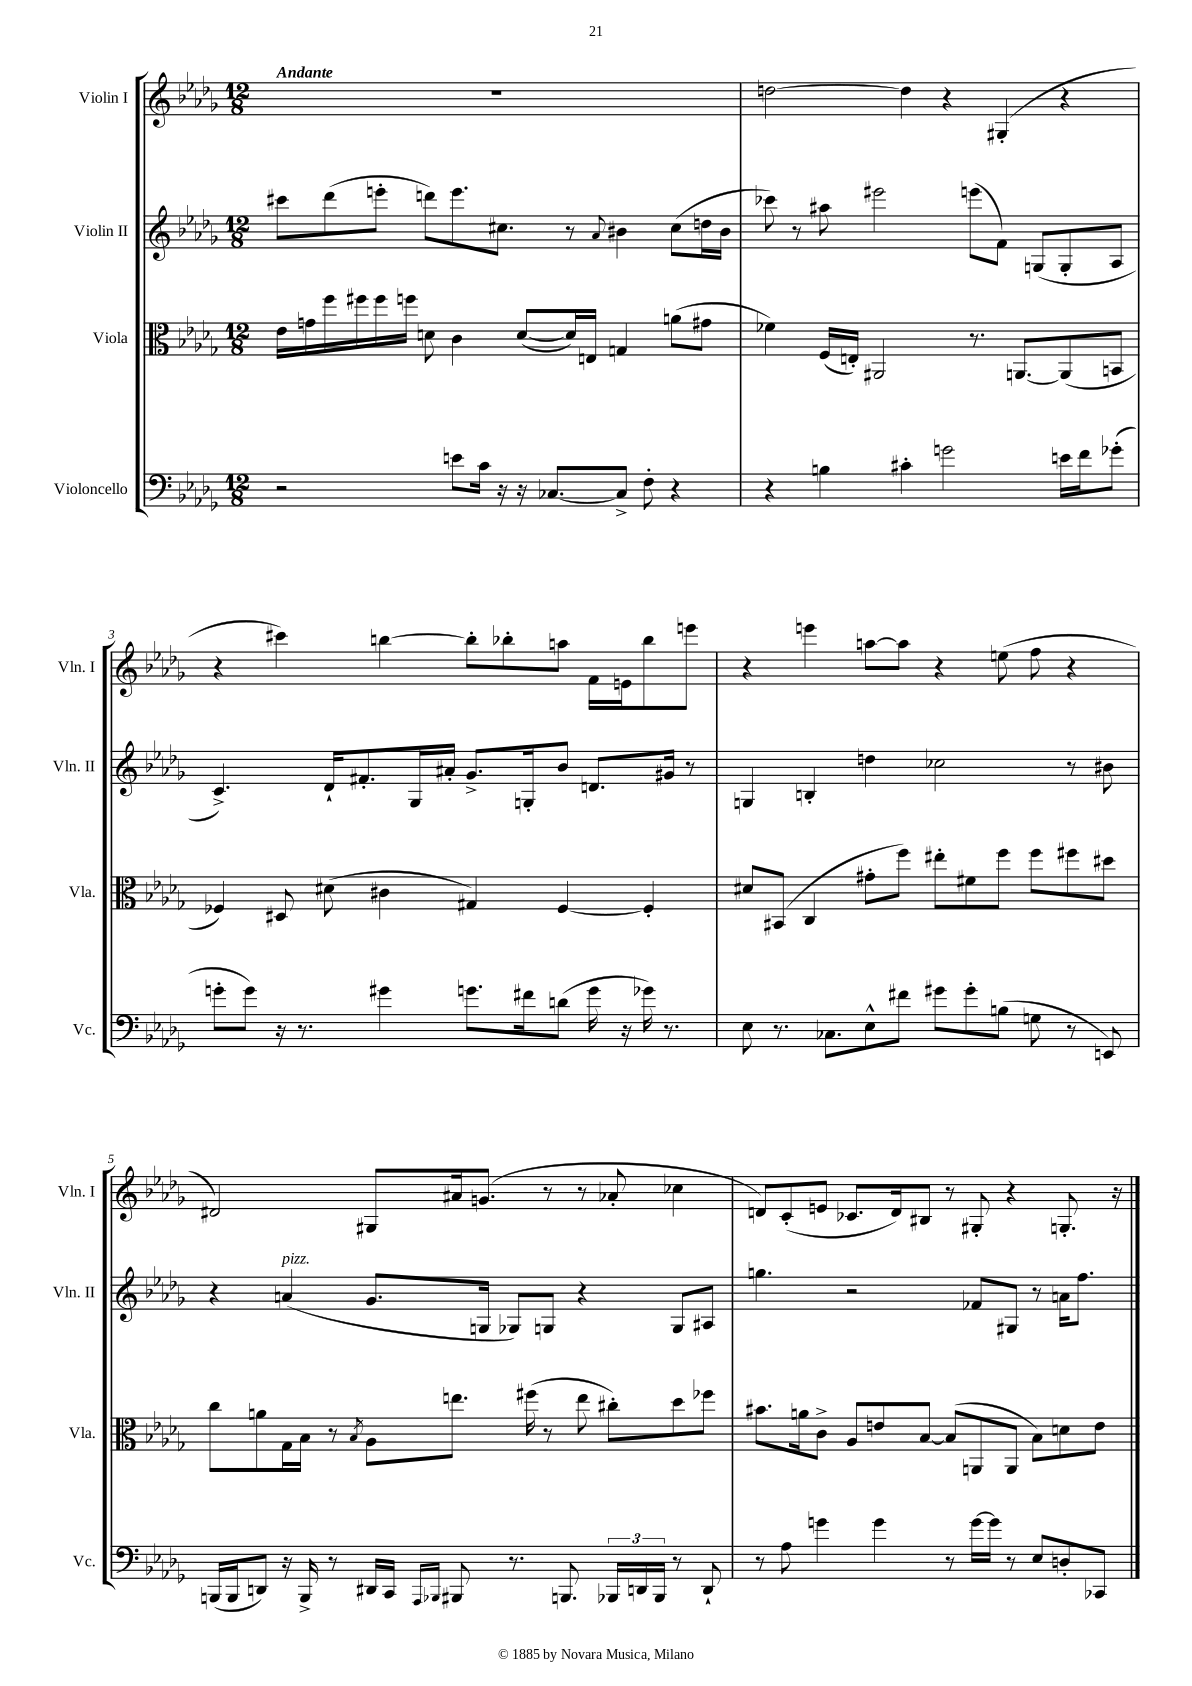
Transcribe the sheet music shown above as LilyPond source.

<<
\new StaffGroup <<
\new Staff = "s0" \with { instrumentName = "Violin I" shortInstrumentName = "Vln. I" } {
    \clef treble \key des \major \numericTimeSignature \time 12/8 \tempo "Andante"
    R1. |
    d''2~ d''4 r4 gis4-.( r4 |
    r4 cis'''4) b''4~ b''8-. bes''8-. a''8 f'16 e'16 bes''8 e'''8 |
    r4 e'''4 a''8~ a''8 r4 e''8( f''8 r4 |
    dis'2) gis8 ais'16 g'8.( r8 r8 aes'8-. ces''4 |
    d'8) c'8-.( e'8 ces'8. d'16) bis8 r8 gis8-. r4 g8.-. r16 \bar "|." |
}
\new Staff = "s1" \with { instrumentName = "Violin II" shortInstrumentName = "Vln. II" } {
    \clef treble \key des \major \numericTimeSignature \time 12/8
    cis'''8 des'''8( e'''8-. d'''8) e'''8. cis''8. r8 \appoggiatura { aes'8 } bis'4 cis''8( d''16 bis'16 |
    ces'''8) r8 ais''8 eis'''2 e'''8( f'8) g8( g8-. aes8 |
    c'4.->) des'16-! fis'8.-. ges16 ais'16-. ges'8.-> g16-. bes'8 d'8. gis'16 r8 |
    g4 b4-. d''4 ces''2 r8 bis'8 |
    r4 a'4^\markup { \italic "pizz." }( ges'8. g16 ges8) g8 r4 g8 ais8 |
    g''4. r2 fes'8 gis8 r8 a'16 f''8. \bar "|." |
}
\new Staff = "s2" \with { instrumentName = "Viola" shortInstrumentName = "Vla." } {
    \clef alto \key des \major \numericTimeSignature \time 12/8
    ees'16 g'16 f''16 fis''16 fis''16 f''16 d'8 c'4 d'8~( d'16) e16 g4 a'8( gis'8 |
    fes'4) f16( e16-.) ais,2 r8. a,8.~ a,8( b,8 |
    fes4) dis8 dis'8( cis'4 gis4) fes4~ fes4-. |
    dis'8 bis,8( c4 gis'8-. f''8) eis''8-. fis'8 f''8 f''8 fis''8 dis''8 |
    c''8 a'8 ges16 bes16 r8 \acciaccatura { bes8 } aes8 e''8. fis''16( r8 e''8 cis''8-.) des''8 fes''8 |
    bis'8. a'16 c'8-> aes8 e'8 bes8~ bes8( a,8 a,8 bes8) d'8 e'8 \bar "|." |
}
\new Staff = "s3" \with { instrumentName = "Violoncello" shortInstrumentName = "Vc." } {
    \clef bass \key des \major \numericTimeSignature \time 12/8
    r2 e'8 c'16 r16 r16 ces8.~ ces8-> f8-. r4 |
    r4 b4 cis'4-. g'2 e'16 f'16 ges'8-.( |
    g'8-. g'8) r16 r8. gis'4 g'8. fis'16 d'8( g'16 r16 ges'16) r8. |
    ees8 r8. ces8. ees8-^ fis'8 gis'8 gis'8-. b8( g8 r8 e,8) |
    b,,16( b,,16 d,8) r16 b,,16-> r8 dis,16 c,16 \grace { aes,,16 bes,,16 } bis,,8 r8. b,,8. \tuplet 3/2 { bes,,16 d,16 bes,,16 } r8 d,8-! |
    r8 aes8 g'4 g'4 r8 g'16~ g'16 r8 ees8 d8-. ces,8 \bar "|." |
}
>>
>>
